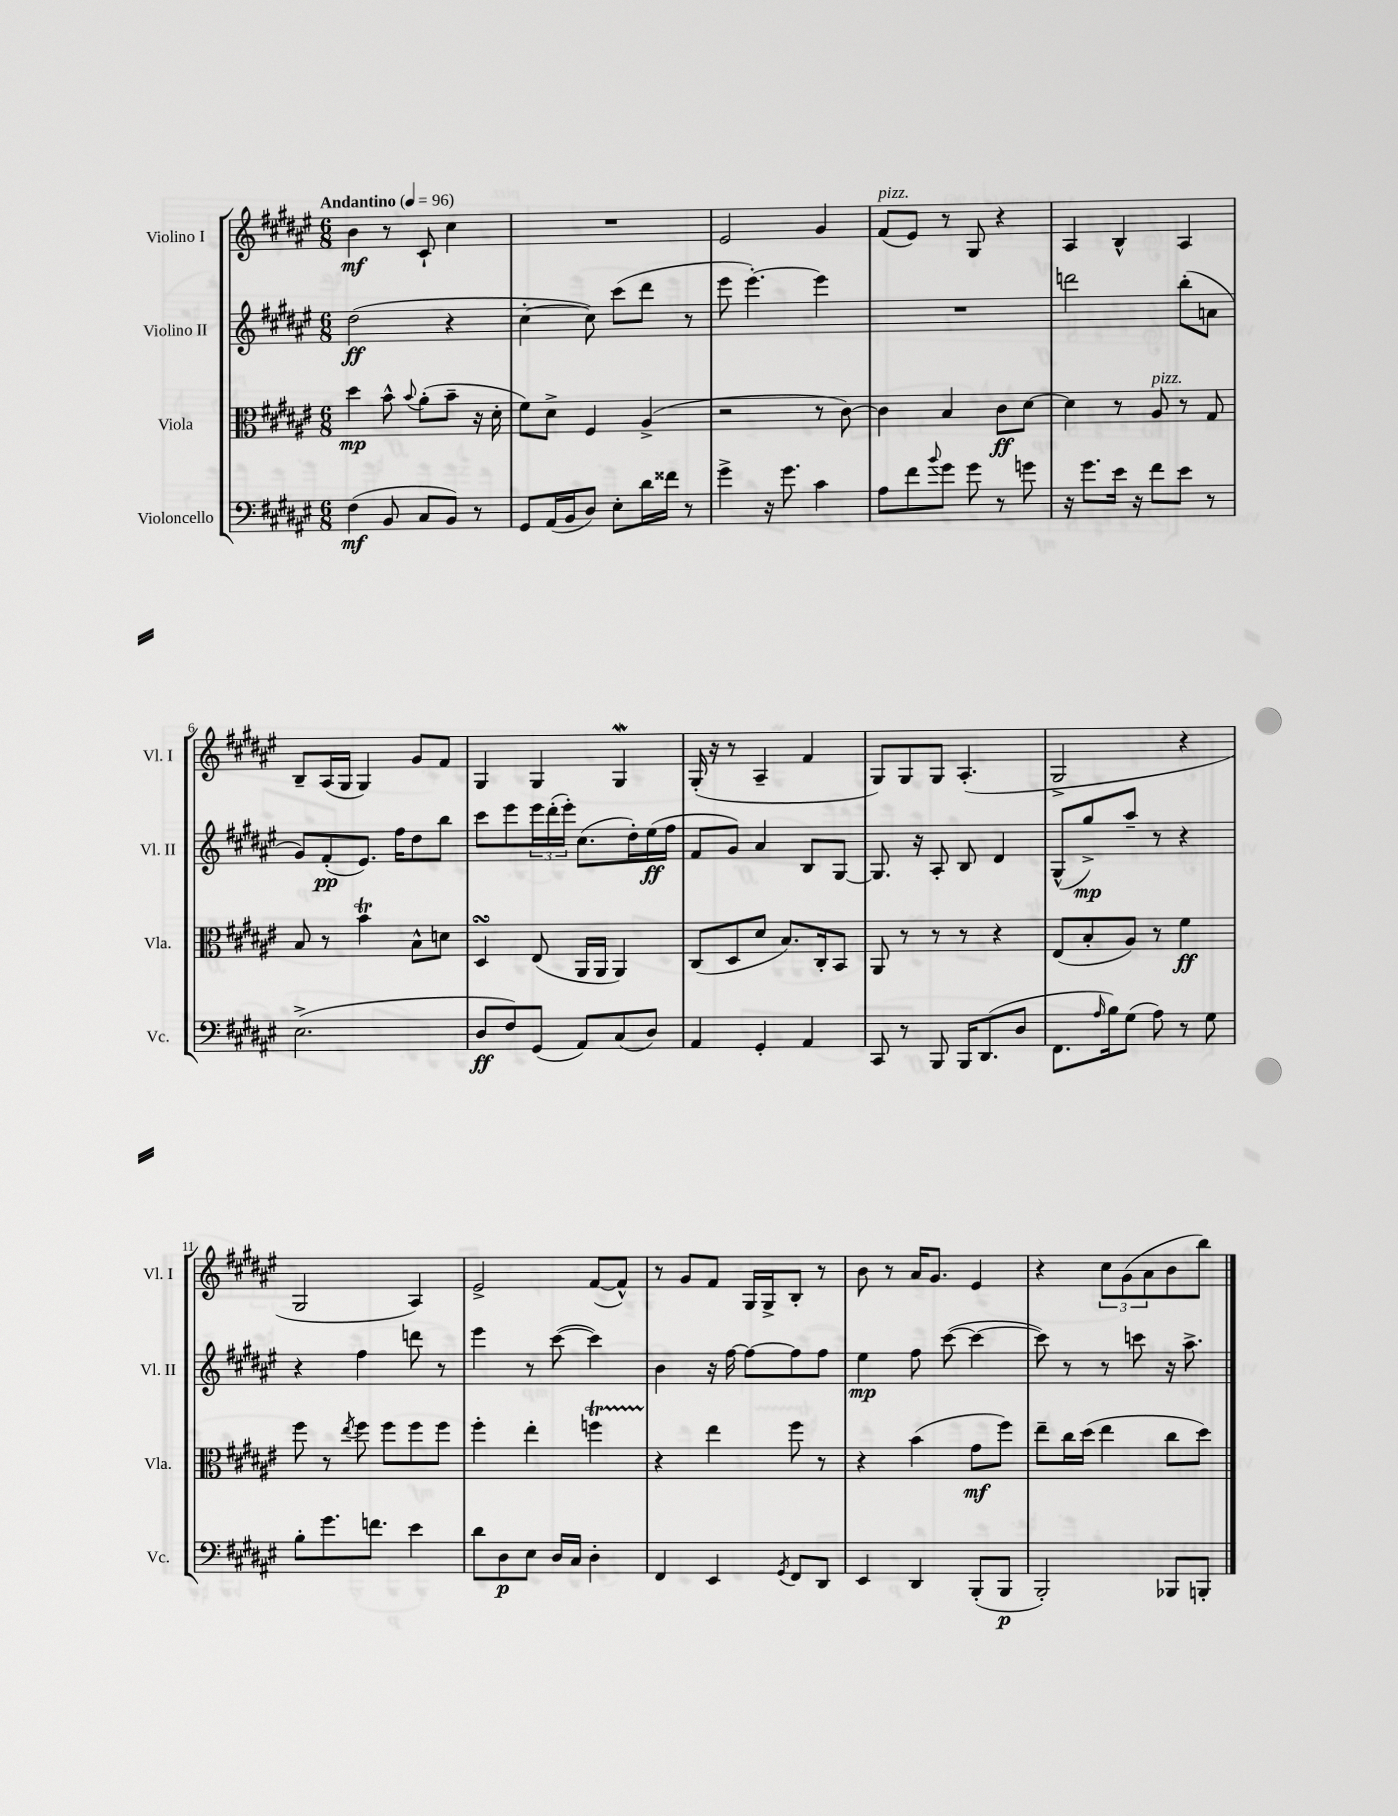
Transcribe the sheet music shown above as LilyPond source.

<<
\new StaffGroup <<
\new Staff = "s0" \with { instrumentName = "Violino I" shortInstrumentName = "Vl. I" } {
    \clef treble \key fis \major \numericTimeSignature \time 6/8 \tempo "Andantino" 4 = 96
    b'4\mf r8 cis'8-! cis''4 |
    R2. |
    eis'2 gis'4 |
    fis'8^\markup { \italic "pizz." }( eis'8) r8 gis8 r4 |
    ais4 b4-^ ais4 |
    b8-- ais16( gis16 gis4) gis'8 fis'8 |
    gis4 gis4 gis4\mordent |
    gis16-.( r16 r8 ais4-- fis'4 |
    gis8) gis8 gis8 ais4.-.( |
    gis2-> r4 |
    gis2 ais4) |
    eis'2-> fis'8~( fis'8-^) |
    r8 gis'8 fis'8 gis16 gis16-> b8-. r8 |
    b'8 r8 ais'16 gis'8. eis'4 |
    r4 \tuplet 3/2 { cis''8 gis'8( ais'8 } b'8 b''8) \bar "|." |
}
\new Staff = "s1" \with { instrumentName = "Violino II" shortInstrumentName = "Vl. II" } {
    \clef treble \key fis \major \numericTimeSignature \time 6/8
    dis''2\ff( r4 |
    cis''4~-. cis''8) cis'''8( dis'''8 r8 |
    eis'''8 eis'''4.~-.) eis'''4 |
    R2. |
    d'''2 b''8-.( a'8 |
    gis'8) fis'8-.\pp( eis'8.) fis''16 dis''8 b''8 |
    cis'''8 eis'''8 \tuplet 3/2 { eis'''16 dis'''16-.( eis'''16-.) } cis''8.( dis''16-.) eis''16\ff( fis''16 |
    fis'8 gis'8) ais'4 b8 gis8~ |
    gis8. r16 ais8-. b8 dis'4 |
    gis8-^( gis''8->\mp) ais''8-- r8 r4 |
    r4 fis''4 d'''8 r8 |
    eis'''4 r8 cis'''8~( cis'''4) |
    b'4 r16 fis''16~ fis''8~ fis''8 fis''8 |
    eis''4\mp fis''8 cis'''8~( cis'''4~ |
    cis'''8) r8 r8 c'''8 r16 ais''8.-> \bar "|." |
}
\new Staff = "s2" \with { instrumentName = "Viola" shortInstrumentName = "Vla." } {
    \clef alto \key fis \major \numericTimeSignature \time 6/8
    dis''4\mp b'8-^ \appoggiatura { b'8 } ais'8-.( b'8-- r16 dis'16-. |
    fis'8) dis'8-> fis4 ais4->( |
    r2 r8 cis'8~) |
    cis'4 b4 cis'8\ff dis'8~ |
    dis'4 r8 ais8^\markup { \italic "pizz." } r8 gis8 |
    b8 r8 b'4\trill b8-^ d'8 |
    dis4\turn eis8( ais,16 ais,16 ais,4) |
    cis8( dis8 dis'8 b8.) cis16-. b,8 |
    ais,8 r8 r8 r8 r4 |
    eis8( b8-. ais8) r8 fis'4\ff |
    fis''8 r8 \acciaccatura { eis''8 } fis''8 fis''8 fis''8 fis''8 |
    fis''4-. eis''4-. f''4\startTrillSpan |
    r4\stopTrillSpan eis''4 fis''8 r8 |
    r4 b'4( gis'8\mf fis''8) |
    eis''8-- cis''16 dis''16( eis''4 cis''8 dis''8) \bar "|." |
}
\new Staff = "s3" \with { instrumentName = "Violoncello" shortInstrumentName = "Vc." } {
    \clef bass \key fis \major \numericTimeSignature \time 6/8
    fis4\mf( b,8 cis8 b,8) r8 |
    gis,8 ais,16( b,16 dis8) eis8-. dis'16 fisis'16 r8 |
    gis'4-> r16 gis'8. cis'4 |
    ais8 fis'8 \appoggiatura { b'8 } gis'8 gis'8 r8 g'8 |
    r16 gis'8. eis'16 r16 fis'8 eis'8 r8 |
    eis2.->( |
    dis8\ff fis8) gis,8( ais,8) cis8( dis8) |
    ais,4 gis,4-. ais,4 |
    cis,8 r8 b,,8 b,,16 dis,8.( dis8 |
    fis,8. \grace { ais16 } b16) gis8( ais8) r8 gis8 |
    b8-. gis'8. f'8. eis'4 |
    dis'8 dis8\p eis8 dis16 cis16 dis4-. |
    fis,4 eis,4 \acciaccatura { gis,8 } fis,8 dis,8 |
    eis,4 dis,4 b,,8-.( b,,8\p |
    b,,2-.) bes,,8 b,,8-. \bar "|." |
}
>>
>>
